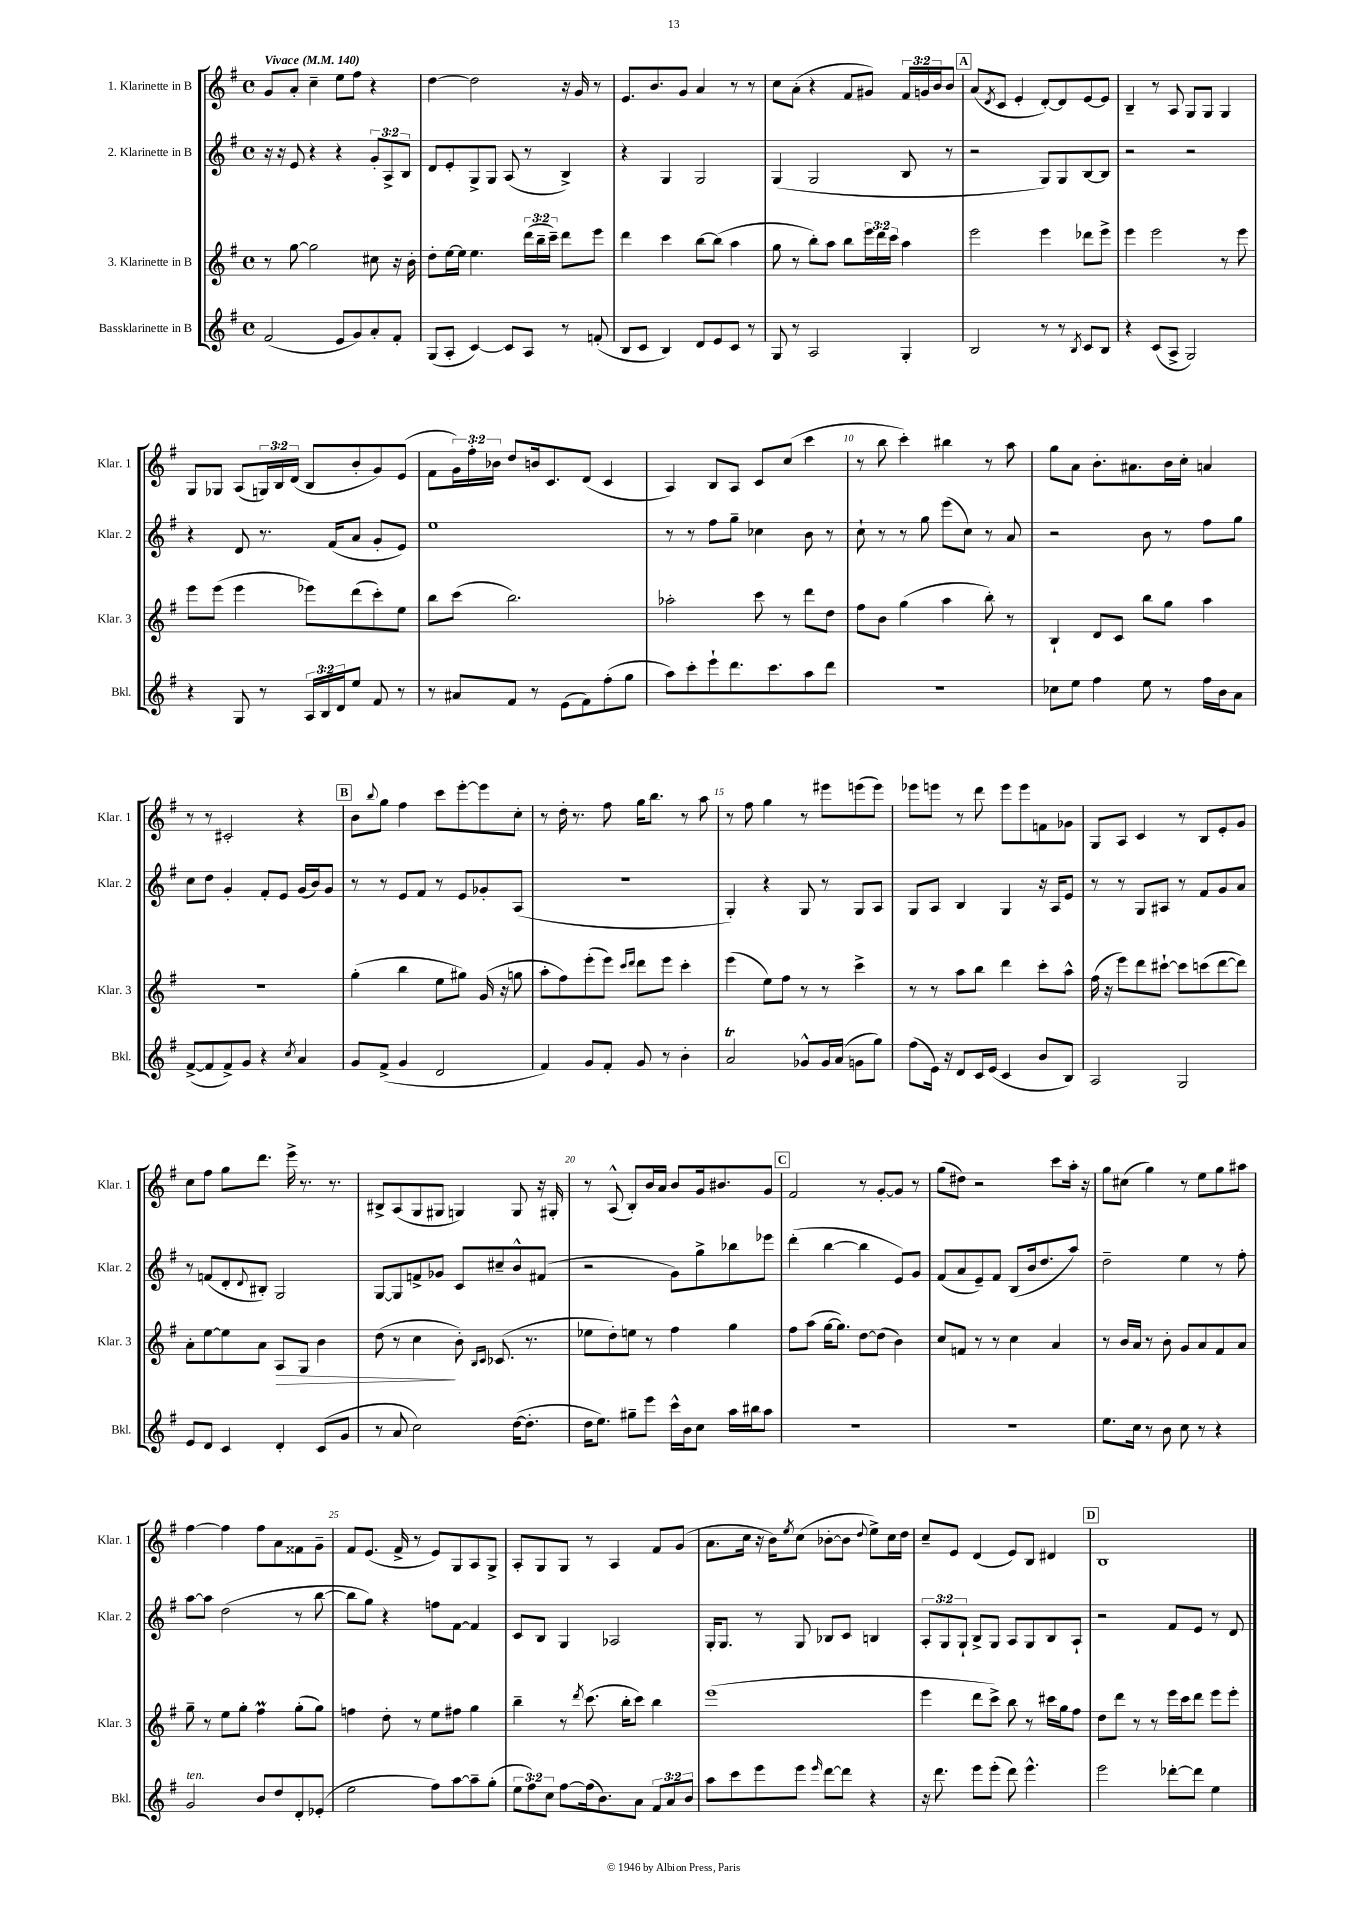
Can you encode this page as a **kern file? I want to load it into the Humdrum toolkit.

**kern	**kern	**kern	**kern
*staff4	*staff3	*staff2	*staff1
*clefG2	*clefG2	*clefG2	*clefG2
*k[f#]	*k[f#]	*k[f#]	*k[f#]
*M4/4	*M4/4	*M4/4	*M4/4
*met(c)	*met(c)	*met(c)	*met(c)
*MM140	*MM140	*MM140	*MM140
(2f#	8r	16r	8g
.	.	16r	.
.	[8gg	8e	8a'
.	2gg]	4r	4cc~
8e	.	4r	8ee
8g)	.	.	8ff#
8a'	8cc#	12g'	4r
.	.	12A^	.
8f#'	16r	.	.
.	.	12B	.
.	16b'	.	.
=	=	=	=
(8G	8dd'	8d	[4dd
8A'	[16ee	8e'	.
.	16ee]	.	.
[4c)	4.ee	8G^	2dd]
.	.	8G	.
8c]	.	(8A	.
8A	(24ddd	8r	.
.	24bb~	.	.
.	24ccc~)	.	.
8r	8ddd	4B^)	16r
.	.	.	16g
(8f'	8eee	.	8r
=	=	=	=
8B	4ddd	4r	8.e
8c	.	.	.
.	.	.	8.b
4B)	4ccc	4G	.
.	.	.	8g
8d	[8bb	2G	4a
8e	(8bb]	.	.
8c	4aa	.	8r
8r	.	.	8r
=	=	=	=
8G	8gg	(4G	8cc
8r	8r	.	(8a'
2A	8bb')	2G	4r
.	8aa	.	.
.	8bb	.	8f#
.	24eee	.	8g#)
.	24ddd	.	.
.	24ccc	.	.
4G'	4aa	8B	24f#
.	.	.	24g
.	.	.	24b
.	.	8r	8b
=	=	=	=
2B	2eee	2r	(8a
.	.	.	8qd
.	.	.	8c
.	.	.	4e'
8r	4eee	8G)	[8d')
8r	.	8G	8d]
8qB	.	.	.
8c	8ddd-	[8B	[8e
8B	8eee^	8B]	8e]
=	=	=	=
4r	4eee	2r	4B~
(8c	2eee	.	8r
8A^	.	.	8A
2G)	.	2r	8G
.	.	.	8G
.	8r	.	4G
.	8eee	.	.
=	=	=	=
4r	8eee	4r	8G
.	(8eee	.	8G-
8G	4eee	8d	(8A
8r	.	8.r	24G)
.	.	.	24B
.	.	.	(24d
24A	8eee-)	.	8B
24B	.	.	.
.	.	(16f#	.
24d	.	.	.
8ee	(8ddd	8a	8b'
8f#	8ccc')	8g'	8g)
8r	8ee	8e)	(8e
=	=	=	=
8r	8bb	1ee	8f#
8a#	(8ccc	.	24g)
.	.	.	24ff#'
.	.	.	24b-
8f#	2.bb)	.	8dd
8r	.	.	16b
.	.	.	8.c
(8e	.	.	.
8f#)	.	.	(8d
(8ff#'	.	.	4c
8gg	.	.	.
=	=	=	=
8aa)	2aa-'	8r	4A)
8ccc'	.	8r	.
8eee`	.	8ff#	8B
8.ddd	.	8gg~	8A
.	8ccc	4cc-	8c
8.ccc	.	.	.
.	8r	.	(8cc
8aa	8ddd	8b	4ccc
8ddd	8dd	8r	.
=	=	=	=
1r	8ff#	8cc`	8r
.	8b	8r	8bb
.	(4gg	8r	4ccc')
.	.	8gg	.
.	4aa	(8eee	4bb#
.	.	8cc)	.
.	8bb')	8r	8r
.	8r	8a	8aa
=	=	=	=
8cc-	4B`	2r	8gg
8ee	.	.	8a
4ff#	8d	.	8.b'
.	8c	.	.
.	.	.	8.a#
8ee	8bb	8b	.
8r	8gg	8r	16b
.	.	.	16cc'
16ff#	4aa	8ff#	4a
16b	.	.	.
8a	.	8gg	.
=	=	=	=
([8f#^	1r	8cc	8r
8f#]	.	8dd	8r
8f#^)	.	4g'	2c#'
8g	.	.	.
4r	.	8f#'	.
.	.	8e	.
8qcc	.	.	.
4a	.	(16g	4r
.	.	16b)	.
.	.	8g	.
=	=	=	=
8g	(4gg'	8r	8b
.	.	.	8qqbb
(8f#^	.	8r	8gg
4g	4bb	8e	4ff#
.	.	8f#	.
2d	8ee	8r	8ccc
.	8gg#)	8e	[8eee'
.	(16g	8g-'	8eee]
.	16r	.	.
.	8gg	(8A	8cc'
=	=	=	=
4f#)	8aa'	1r	8r
.	8ff#)	.	16dd'
.	.	.	8.r
8g	(8eee'	.	.
8f#'	8eee)	.	8ff#
.	16qqccc	.	.
.	16qqddd	.	.
8g	8ddd	.	16gg
.	.	.	8.bb
8r	8eee	.	.
4b'	4ccc'	.	8r
.	.	.	8aa
=	=	=	=
2a	(4eee	4G')	8r
.	.	.	8ff#
.	8ee)	4r	4gg
.	8ff#	.	.
8g-^^	8r	8G	8r
16g-	8r	8r	8eee#
(16a	.	.	.
8g	4ccc^	8G	(8eee
8gg)	.	8A	8eee)
=	=	=	=
(8ff#	8r	8G	8eee-
16e)	8r	8A	8eee
16r	.	.	.
8d	8aa	4B	8r
16c	8bb	.	8ddd
(16e	.	.	.
4c	4ddd	4G	8eee
.	.	.	8eee
8b	8ccc'	16r	8f
.	.	16A	.
8B)	8aa^^	8e	8g-
=	=	=	=
2A	(16ff#	8r	8G
.	16r	.	.
.	8eee)	8r	8A
.	8ddd	8G	4c
.	[8ccc#`	8A#	.
2G	8ccc#]	8r	8r
.	(8ccc	8f#	8B
.	[8ddd	8g	8e'
.	8ddd])	8a	8g
=	=	=	=
8e	8a'	8r	8cc
8d	[8ee	(8f	8ff#
4c	8ee]	8d'	8gg
.	.	8qqd	.
.	8a	8B#')	8.ddd
4d'	8A	2G	.
.	.	.	16eee^
.	8G	.	8.r
(8c	4b	.	.
.	.	.	8.r
8g	.	.	.
=	=	=	=
8r	(8dd	[8G	8B#^
8a	8r	8G]	(8A
2cc)	4cc	8f^	8G
.	.	8g-	8G#
.	8b')	8c	4G)
.	16qqB	.	.
.	16qqc	.	.
.	(8.c-	8cc#~	.
([16dd	.	8b^^	8G
8.dd']	8.r	.	.
.	.	(8f#	16r
.	.	.	16G#'
=	=	=	=
16dd	8ee-	2r	8r
8.ee)	.	.	.
.	8dd')	.	(8A^^
8gg#~	8ee	.	8B')
8eee	8r	.	16b
.	.	.	16a
16ccc^^	4ff#	8g)	8b
16b	.	.	.
8cc	.	8gg^	16g
.	.	.	8.b#
16aa	4gg	8bb-	.
16bb#	.	.	.
8aa	.	8eee-	8g
=	=	=	=
1r	8ff#	(4ddd'	2f#
.	(8aa	.	.
.	[16gg	[4bb	.
.	8.gg])	.	.
.	[8dd	4bb]	8r
.	(8dd]	.	[8g'
.	4b)	8e)	8g]
.	.	8g	8r
=	=	=	=
1r	8cc	(8f#	(8gg
.	8f	8a	8dd#)
.	8r	8e~)	2r
.	8r	8f#	.
.	4cc	(8B	.
.	.	16b	.
.	.	8.dd	.
.	4a	.	8ccc
.	.	8aa)	16aa'
.	.	.	16r
=	=	=	=
8.ee	8r	2dd~	8gg
.	16b	.	(8cc#
16cc	16a	.	.
8r	8r	.	4gg)
8b	8b'	.	.
8cc	8g	4ee	8r
8r	8a	.	8ee
4r	8f#	8r	8gg
.	8a	8ff#'	8aa#
=	=	=	=
2g	8gg~	[8aa	[4ff#
.	8r	8aa]	.
.	8ee	(2dd	4ff#]
.	8gg'	.	.
8b	4ff#	.	8ff#
8dd	.	.	8a
8d'	(8gg'	8r	8f##
(8e-'	8gg)	[8bb	8g~
=	=	=	=
2ee	4ff	8bb]	8f#
.	.	8gg)	(8.e
.	8dd'	4r	.
.	.	.	16f#^
.	8r	.	8r
8ff#)	8ee	8ff	8e)
[8aa	8ff#	[8f#	8G
8aa~]	4gg	4f#]	8A
(8gg'	.	.	8G^
=	=	=	=
12ee	4bb~	8c	8A'
12ff#)	.	.	.
.	.	8B	8G
12cc	.	.	.
[8ff#	8r	4G	8G
.	8qddd	.	.
(16ff#]	(8.ccc	.	8r
8.b)	.	.	.
.	.	2A-	4A
.	16bb'	.	.
8a	8ccc)	.	.
12f#	4bb	.	8f#
12a	.	.	.
.	.	.	(8g
12b	.	.	.
=	=	=	=
8aa	(1eee	16G'	8.a
.	.	8.G	.
8ccc	.	.	.
.	.	.	16cc
8eee	.	8r	16r
.	.	.	16b)
.	.	.	8qee
8eee	.	8G	(8cc
16qqeee	.	.	.
[8ddd	.	8B-	[8b-'
8ddd]	.	8c	8b-]
.	.	.	8qqdd
4r	.	4B	8ee^)
.	.	.	16cc
.	.	.	16dd
=	=	=	=
16r	4eee	12A'	8cc~
8.ddd	.	.	.
.	.	12G	.
.	.	.	8e
.	.	12G`	.
8eee	8ddd	8B^	(4d
(8eee'	8ccc^)	8G	.
8ddd)	8bb	8A	8e)
4.eee^^	8r	8G	8B
.	16ccc#	8B	4d#
.	16gg	.	.
.	8ff#	8A`	.
=	=	=	=
2eee	8dd	2r	1B
.	8ddd	.	.
.	8r	.	.
.	8r	.	.
[8ddd-'	16eee	8f#	.
.	16ccc	.	.
8ddd-]	8ddd	8e	.
4ee	8eee	8r	.
.	8eee'	8d	.
==	==	==	==
*-	*-	*-	*-
